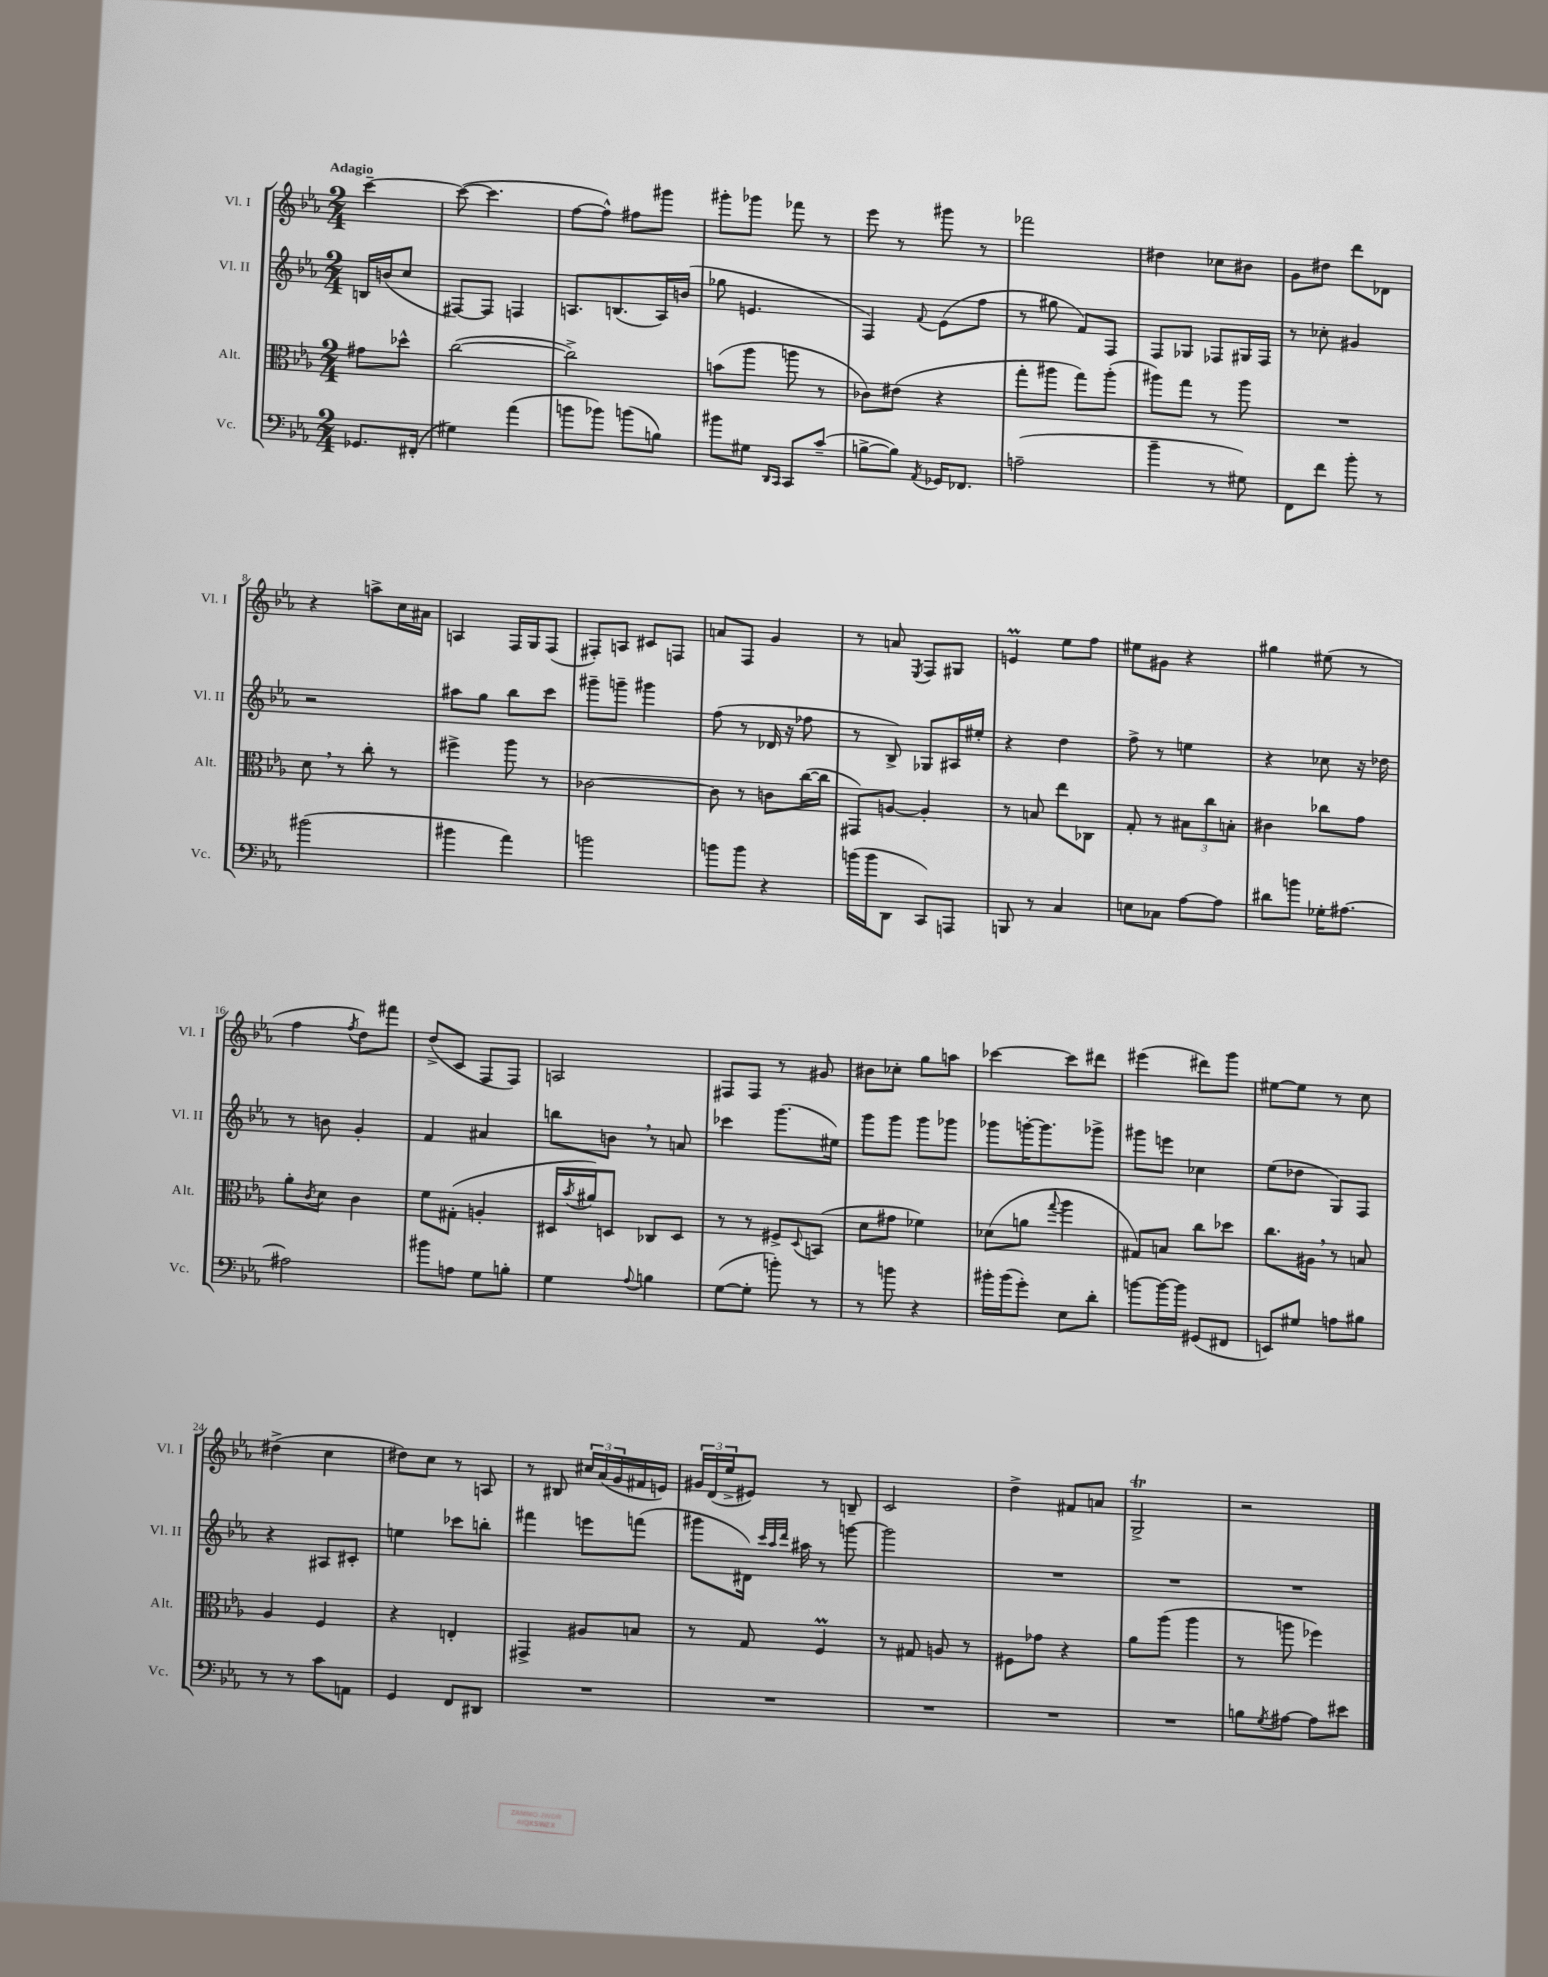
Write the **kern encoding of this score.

**kern	**kern	**kern	**kern
*part4	*part3	*part2	*part1
*staff4	*staff3	*staff2	*staff1
*I"Vc.	*I"Alt.	*I"Vl. II	*I"Vl. I
*I'Vc.	*I'Alt.	*I'Vl. II	*I'Vl. I
*clefF4	*clefC3	*clefG2	*clefG2
*k[b-e-a-]	*k[b-e-a-]	*k[b-e-a-]	*k[b-e-a-]
*M2/4	*M2/4	*M2/4	*M2/4
=	=	=	=
!	!	!	!LO:TX:a:B:t=Adagio
8.GG-X/L	8g#X\L	16Bn/LL	[4ccc~\
.	.	(16bn/J	.
.	8dd-X^^\J	8cc/J	.
(16FF#X'/Jk	.	.	.
=1	=1	=1	=1
4G#X\)	([2cc\	[8F#X/L)	(8ccc\_
.	.	8F#/J]	4.ccc\]
(4a-\	.	4Fn/	.
=2	=2	=2	=2
8bn\L	2cc^\])	8.An/L	[8ff\L
8b-X\J)	.	.	8ff^^\J])
.	.	(8.Bn/	.
(8bn\L	.	.	8ff#X\L
8Bn\J)	.	16A/L)	8ggg#X\J
.	.	(16bn/JJ	.
=3	=3	=3	=3
8b#X\L	(8bn\L	8gg-X\	8ggg#X'\L
8G#X\J	8aa-\J	4.en/	8ggg-X\J
16qqDD/LL	.	.	.
16qqCC/JJ	.	.	.
8CC/L	8aan\	.	8fff-X\
(8c~/J	8r	.	8r
=4	=4	=4	=4
[8Bn^\L	8c-X\L)	4F/)	8eee-\
8B\J])	(8e#X\J	.	8r
8qAA-/	.	8qqf/	.
16GG-X/KL	4r	(8e-\L	8ggg#X\
8.FF-X/J	.	.	.
.	.	8ff\J	8r
=5	=5	=5	=5
(2An~\	8gg'\L	8r	2fff-X\
.	8aa#X\J	8gg#X\	.
.	8gg\L)	8f/L)	.
.	(8aa#'\J	8F/J	.
=6	=6	=6	=6
4b-~\	8aa#X\L)	8F/L	4dd#X\
.	8gg\J	8G-X/J	.
8r	8r	8F-X/L	8cc-X\L
8G#X\)	8aa#\	16G#X/L	8b#X\J
.	.	16F-/JJ	.
=7	=7	=7	=7
8FF\L	2r	8r	8g\L
8f\J	.	8cc-X'\	8dd#X\J
8b-'\	.	4g#X/	8ddd\L
8r	.	.	8d-X\J
!!LO:LB:g=z
=8	=8	=8	=8
(2b#X\	8d,\	2r	4r
.	8r	.	.
.	8cc'\	.	8aan^\L
.	8r	.	16cc\L
.	.	.	16a#X\JJ
=9	=9	=9	=9
4b#X\	4ff#X^\	8aa#X\L	4An/
.	.	8gg\J	.
4a-\)	8aa-\	8bb-\L	16F/LL
.	.	.	16G/J
.	8r	8ccc\J	(8F/J
=10	=10	=10	=10
2bn\	[2c-X\	8ggg#X~\L	8F#X'/L)
.	.	8gggn~\J	8An/J
.	.	4ggg#X\	8c#X/L
.	.	.	8Fn/J
=11	=11	=11	=11
8bn\L	8c-\]	(8ff\	8an/L
8b\J	8r	8r	8F/J
4r	8cn\L	16d-X/	4g/
.	.	16r	.
.	([16cc\L	8ff-X\	.
.	16cc\JJ]	.	.
=12	=12	=12	=12
(16bn\LL	8GG#X/L)	8r	8r
16b\J	.	.	.
8DD\J	[8An/J	8B-^/)	8an/
.	.	.	8qE-/
8CC/L)	4A'/]	8G-X/L	8F/L
8AAAn/J	.	16A#X/L	8G#X/J
.	.	16ee#X'/JJ	.
=13	=13	=13	=13
8BBBn/	8r	4r	4enm/
8r	8Bn/	.	.
4C/	8ee-\L	4dd\	8ee-\L
.	8C-X\J	.	8ff\J
=14	=14	=14	=14
8En\L	8G'/	8ff^\	8ee#X\L
8C-X\J	8r	8r	8g#X\J
[8A-\L	12B#X\L	4een\	4r
.	12cc\	.	.
8A-\J]	.	.	.
.	12Bn'\J	.	.
=15	=15	=15	=15
8d#X\L	4c#X\	4r	4gg#X\
8bn\J	.	.	.
16G-X'\KL	8cc-X\L	8cc-X\	(8ee#X\
[8.A#X\J	.	.	.
.	8g\J	16r	8r
.	.	16dd-X\	.
!!LO:LB:g=z
=16	=16	=16	=16
2A#X\]	8a-'\L	8r	4ff\
.	8qc/	.	.
.	8d\J	8bn\	.
.	.	.	8qff/
.	4c\	4g'/	8dd\L)
.	.	.	8fff#X\J
=17	=17	=17	=17
8b#X\L	8f\L	4f/	(8dd^/L
8An\J	(8G#X'\J	.	8c/J
8G\L	4An'/	4a#X/	8F/L
8Bn'\J	.	.	8F/J)
=18	=18	=18	=18
4G\	16D#X/LL	8bbn\L	2An/
.	8qb-/	.	.
.	16a#X/J)	.	.
.	8Dn/J	8bn,\J	.
8qqA-/	.	.	.
4Bn\	8C-X/L	8r	.
.	8D/J	8an/	.
=19	=19	=19	=19
([8G\L	8r	4ccc-X\	8F#X/L
8G'\J]	8r	.	8F#/J
8bn'\)	8F#X^/L	(8.ggg\L	8r
.	8qqD/	.	.
8r	(8BBn/J	.	8g#X/
.	.	16ee#X\Jk)	.
=20	=20	=20	=20
8r	8d\L	8ggg\L	8b#X\L
8bn\	8g#X\J	8ggg\J	8cc-X'\J
4r	4f-X\)	8ggg\L	8gg\L
.	.	8ggg-X\J	8aan\J
=21	=21	=21	=21
16b#X'\LL	(8d-X\L	8ggg-X\L	[4ccc-X\
(16b#\J	.	.	.
8g'\J)	8an\J	[16gggn'\K	.
.	.	8.ggg\]	.
.	8qqgg/	.	.
8E-\L	4aa-\	.	8ccc-\L]
8d'\J	.	8ggg-X^\J	8ddd#X\J
=22	=22	=22	=22
[8bn\L	8G#X/L)	8ggg#X\L	(4eee#X\
16b\L_	8Bn/J	8eeen\J	.
16b\JJ]	.	.	.
(8GG#X/L	8cc\L	4cc-X\	8ddd#X\L)
8FF#X/J	8dd-X\J	.	8ggg\J
=23	=23	=23	=23
8EEn/L)	8.cc\L	(8ee-\L	[8ee#X\L
8G#X/J	.	8dd-X\J	8ee#\J]
.	16A#X,\Jk	.	.
8An\L	8r	8G/L)	8r
8B#X\J	8Bn/	8F/J	8cc\
!!LO:LB:g=z
=24	=24	=24	=24
8r	4A-/	4r	(4dd#X^\
8r	.	.	.
8c\L	4F/	8A#X/L	4cc\
8AAn\J	.	8c#X'/J	.
=25	=25	=25	=25
4GG/	4r	4een\	8dd#X\L)
.	.	.	8cc\J
8FF/L	4En'/	8ccc-X\L	8r
8DD#X/J	.	8bbn'\J	8An/
=26	=26	=26	=26
2r	4GG#X^/	4fff#X\	8r
.	.	.	8B#X/
.	8A#X/L	8eeen\L	24cc#X/LL
.	.	.	(24a-/
.	.	.	24g/
.	8Bn/J	(8fffn\J	16f#X/
.	.	.	16en/JJ)
=27	=27	=27	=27
2r	8r	8ggg#X\L	24g#X/LL
.	.	.	(24d/
.	.	.	24ee-^/J
.	8G/	16d#X\Jk)	8e#X/J)
.	.	32qqccc/LLL	.
.	.	32qqaa-/	.
.	.	32qqddd/JJJ	.
.	.	16aa#X\	.
.	4FM/	8r	8r
.	.	[8gggn\	8Bn~/
=28	=28	=28	=28
2r	8r	2ggg\]	2c/
.	8G#X/	.	.
.	8An/	.	.
.	8r	.	.
=29	=29	=29	=29
2r	8F#X\L	2r	4dd^\
.	8g-X\J	.	.
.	4r	.	8f#X/L
.	.	.	8an/J
=30	=30	=30	=30
2r	8a-\L	2r	2Gt^/
.	(8aa-\J	.	.
.	4aa-\	.	.
=31	=31	=31	=31
8Bn\L	8r	2r	2r
8qG/	.	.	.
[8A#X\J	8aan\	.	.
8A#\L]	4ff-X\)	.	.
8e#X\J	.	.	.
==	==	==	==
*-	*-	*-	*-
